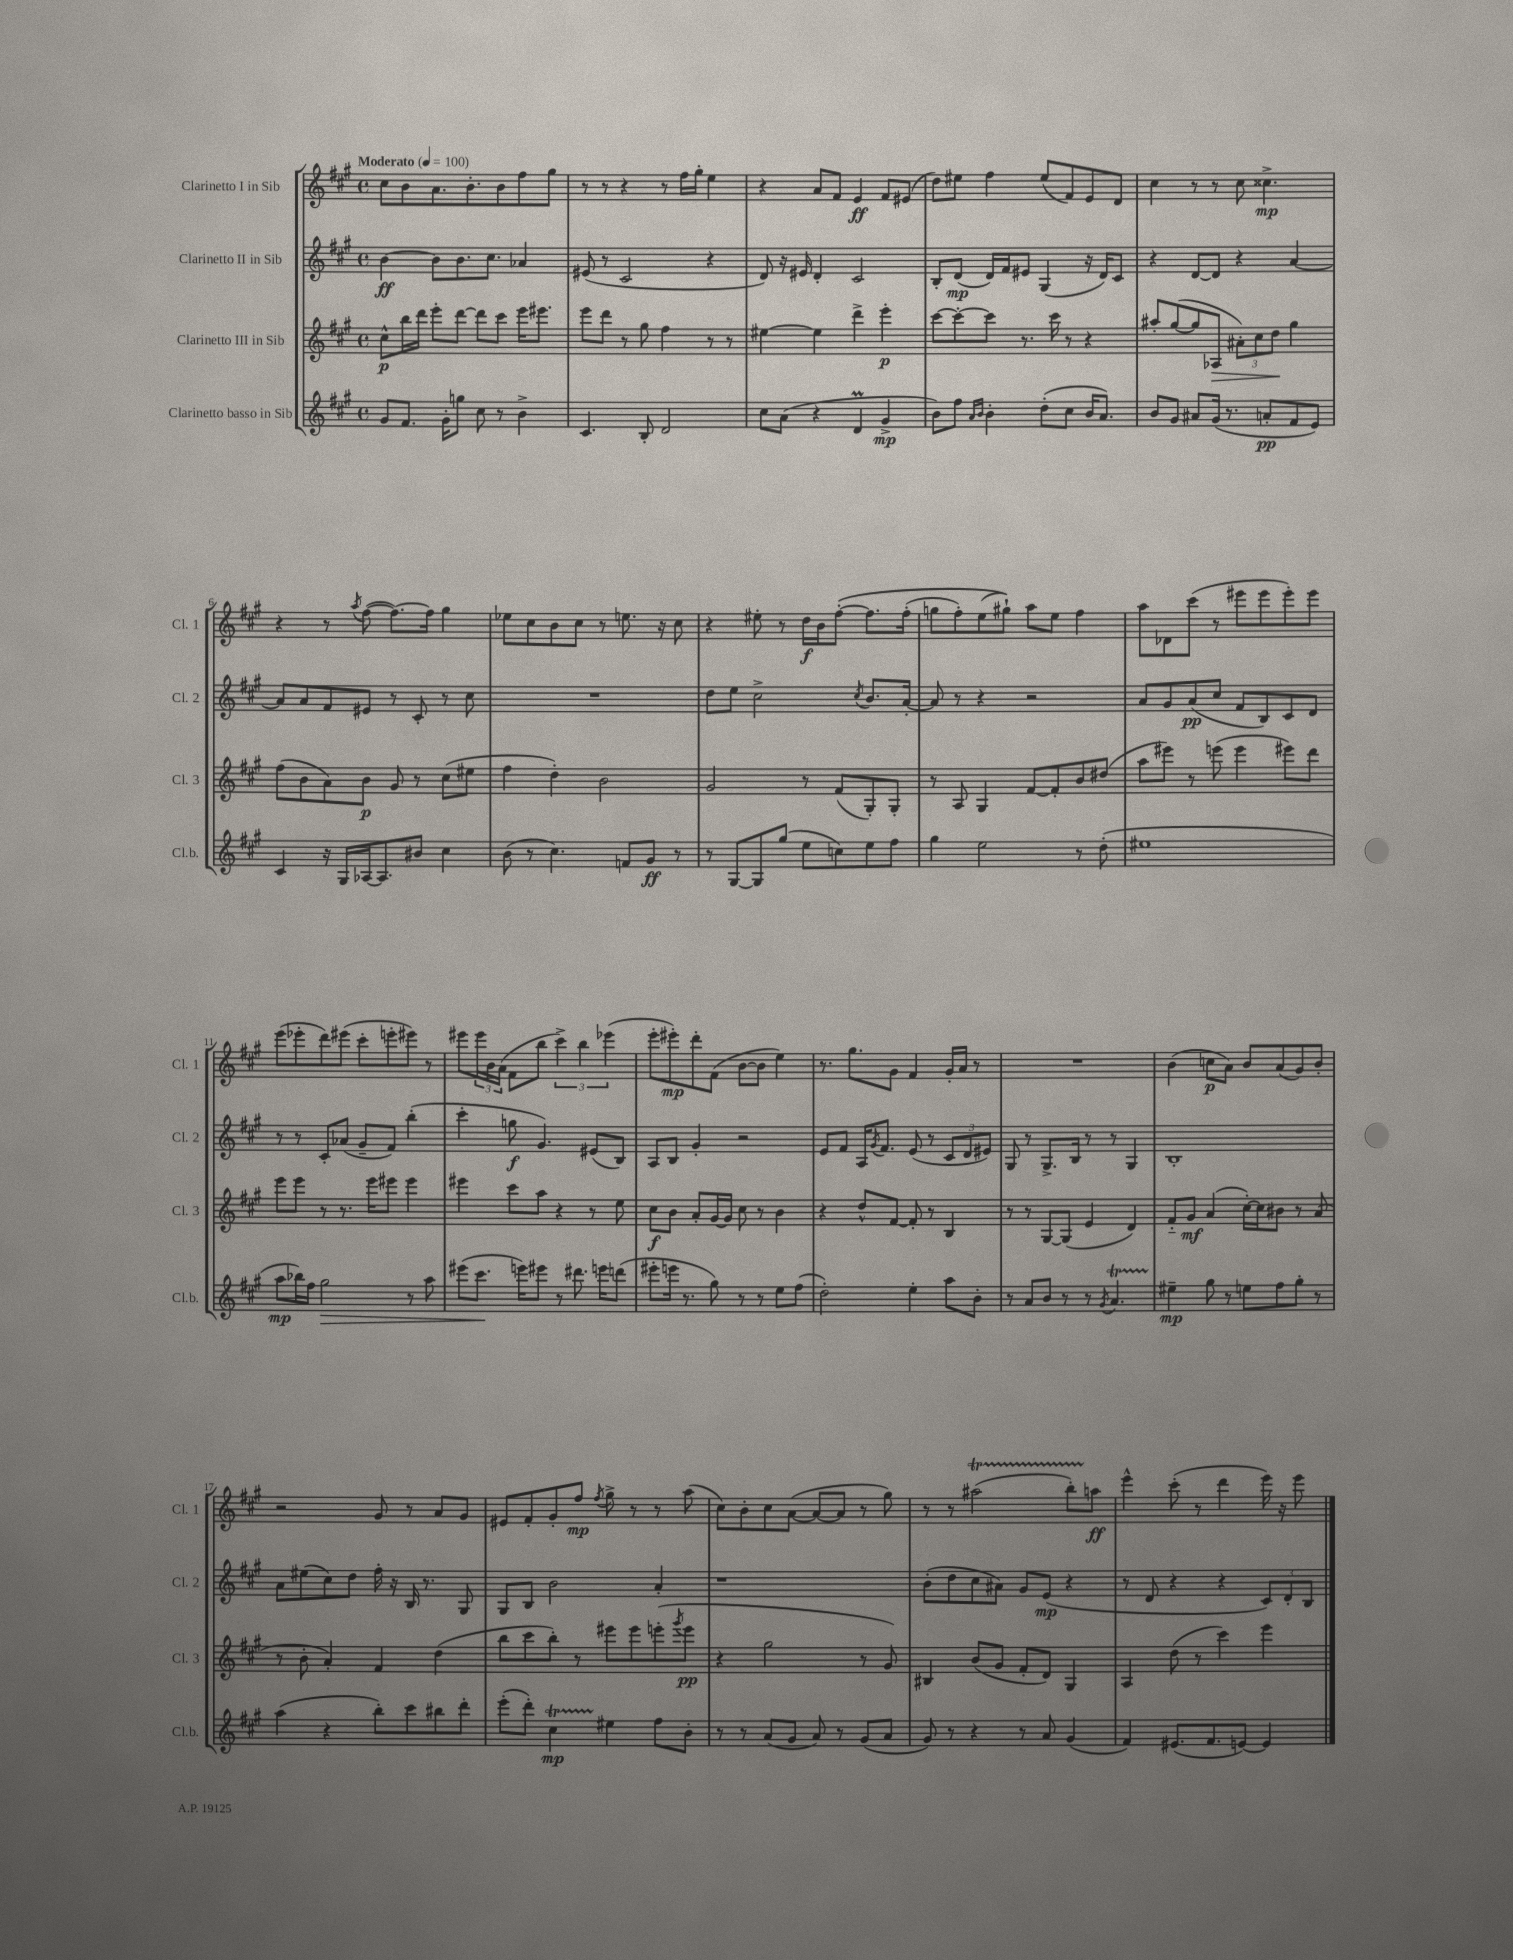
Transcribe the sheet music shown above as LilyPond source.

<<
\new StaffGroup <<
\new Staff = "s0" \with { instrumentName = "Clarinetto I in Sib" shortInstrumentName = "Cl. 1" } {
    \clef treble \key a \major \defaultTimeSignature \time 4/4 \tempo "Moderato" 4 = 100
    cis''8 b'8 a'8. b'8.-. b'8 fis''8 gis''8 |
    r8 r8 r4 r8 fis''16 gis''16-. e''4 |
    r4 a'8 fis'8 e'4\ff fis'8 eis'8( |
    d''8) eis''8 fis''4 eis''8( fis'8) e'8 d'8 |
    cis''4 r8 r8 cis''8 cisis''4.->\mp |
    r4 r8 \acciaccatura { a''8 } fis''8~( fis''8.~) fis''16 gis''4 |
    ees''8 cis''8 b'8 cis''8 r8 e''8. r16 cis''8 |
    r4 eis''8-. r8 d''16\f b'16 fis''8~-.\( fis''8. fis''16-.( |
    g''8 fis''8-.) e''8( gis''8-!)\) a''8 e''8 fis''4 |
    a''8 des'8 cis'''8( r8 eis'''8 eis'''8 eis'''8-.) eis'''8 |
    e'''8( ees'''8-. d'''8) eis'''8( cis'''8-. e'''8-. eis'''8) r8 |
    eis'''8 \tuplet 3/2 { eis'''16 b'16 a'16( } fis'8 b''8 \tuplet 3/2 { cis'''4->) b''4 ees'''4( } |
    e'''8-. eis'''8-.\mp) d'''8-. fis'8( b'8~ b'8 e''4) |
    r8. gis''8. gis'8 fis'4 gis'16-. a'16 r8 |
    R1 |
    b'4( c''8\p a'8) b'8 a'8( gis'8) b'8-. |
    r2 gis'8 r8 a'8 gis'8 |
    eis'8 fis'8-. gis'8-. fis''8\mp \acciaccatura { fis''8 } gis''8-> r8 r8 a''8( |
    cis''8) b'8-. cis''8 a'8~( a'8~ a'8 r8 gis''8) |
    r8 r8 ais''2\startTrillSpan( b''8-.) a''8\stopTrillSpan\ff |
    e'''4-^ cis'''8-.( r8 d'''4 e'''16) r16 e'''8 \bar "|." |
}
\new Staff = "s1" \with { instrumentName = "Clarinetto II in Sib" shortInstrumentName = "Cl. 2" } {
    \clef treble \key a \major \defaultTimeSignature \time 4/4
    b'4~\ff b'8 b'8. cis''8. aes'4 |
    eis'8( r8 cis'2 r4 |
    d'8) r16 eis'16 d'4-. cis'2 |
    b8-. d'8\mp( d'16) fis'16 eis'8 gis4( r16 d'16) cis'8 |
    r4 d'8~ d'8 r4 a'4~ |
    a'8 a'8 fis'8 eis'8 r8 cis'8-. r8 cis''8 |
    R1 |
    d''8 e''8 cis''2-> \acciaccatura { cis''8 } b'8. a'16~-. |
    a'8 r8 r4 r2 |
    a'8 gis'8 a'8\pp( cis''8 fis'8 b8) cis'8 d'8 |
    r8 r8 cis'8-. aes'8( gis'8-- fis'8) b''4-.( |
    cis'''4-. g''8\f gis'4.) eis'8( b8) |
    a8 b8 gis'4-. r2 |
    e'8 fis'8 a16 \acciaccatura { gis'8 } fis'8. e'8( r8 \tuplet 3/2 { cis'8 d'8 eis'8) } |
    gis8 r8 gis8.-> b16 r8 r8 gis4 |
    b1-. |
    a'8 eis''8( cis''8) d''8 fis''16-. r16 b16 r8. gis8 |
    gis8 b8 b'2 a'4-. |
    r1 |
    b'8-.( d''8 cis''8 ais'8) gis'8 e'8\mp( r4 |
    r8 d'8 r4 r4 \tuplet 3/2 { cis'8) d'8-. b8 } \bar "|." |
}
\new Staff = "s2" \with { instrumentName = "Clarinetto III in Sib" shortInstrumentName = "Cl. 3" } {
    \clef treble \key a \major \defaultTimeSignature \time 4/4
    cis''8-^\p b''16 d'''16 e'''8-. d'''8~ d'''8 cis'''8 e'''16 eis'''8. |
    e'''8 d'''8 r8 gis''8 fis''4 r8 r8 |
    eis''4~ eis''4 d'''4-> e'''4-.\p |
    cis'''8~ cis'''8~-. cis'''8 r8. cis'''16 r8 r4 |
    ais''8-. gis''8~( gis''8 aes8\> \tuplet 3/2 { ais'8-.) cis''8 d''8\! } gis''4 |
    fis''8( b'8 a'8) b'8\p gis'8 r8 cis''8( eis''8 |
    fis''4 d''4-.) b'2 |
    gis'2 r8 fis'8( gis8-.) gis8-. |
    r8 a8 gis4 fis'8~ fis'8-. b'8 dis''8( |
    a''8 eis'''8) r8 e'''8( e'''4 eis'''8) d'''8 |
    e'''8 e'''8 r8 r8. e'''16 eis'''8 eis'''4 |
    eis'''4 cis'''8 a''8 r4 r8 e''8 |
    cis''8\f b'8 a'8-. gis'16~ gis'16 cis''8 r8 b'4 |
    r4 d''8-^ fis'8~ fis'8-. r8 b4 |
    r8 r8 gis8~ gis8( e'4 d'4) |
    fis'8-_ gis'8\mf a'4( cis''16~-.) cis''16 bis'8 r8 a'8( |
    r8 b'8-. a'4-.) fis'4 d''4( |
    b''8 cis'''8 b''8-.) r8 eis'''8 eis'''8 e'''8-.( \acciaccatura { gis'''8 } e'''8\pp |
    r4 gis''2 r8 gis'8) |
    bis4 b'8( gis'8 fis'8-. d'8) gis4 |
    a4 d''8( r8 cis'''4) e'''4 \bar "|." |
}
\new Staff = "s3" \with { instrumentName = "Clarinetto basso in Sib" shortInstrumentName = "Cl.b." } {
    \clef treble \key a \major \defaultTimeSignature \time 4/4
    gis'8 fis'8. gis'16-. g''8 cis''8 r8 b'4-> |
    cis'4. b8-. d'2 |
    cis''8 a'8( r4 d'4\prall gis'4->\mp |
    b'8) fis''8 \grace { a'16 b'16 } b'4-. d''8-.( cis''8 b'16 a'8.) |
    b'8 gis'8 ais'8 gis'16( r8. a'8-.\pp fis'8 e'8) |
    cis'4 r16 gis16 aes16~ aes8. bis'8 cis''4 |
    b'8( r8 cis''4.) f'8 gis'8\ff r8 |
    r8 gis8~ gis8 gis''8( e''8 c''8) e''8 fis''8 |
    gis''4 e''2 r8 d''8-.( |
    eis''1 |
    a''8\mp bes''16) fis''16 gis''2\> r8 a''8 |
    eis'''8( cis'''8.\! e'''16) eis'''8 r8 dis'''8. e'''16 d'''8( |
    eis'''8-. e'''16 r8. gis''8) r8 r8 e''8 fis''8( |
    d''2-.) e''4-. a''8 b'8-. |
    r8 a'8 b'8 r8 r8 \acciaccatura { gis'8 } a'4.\startTrillSpan |
    eis''4--\stopTrillSpan\mp gis''8 r8 e''8 fis''8 gis''8-. r8 |
    a''4( r4 b''8-.) cis'''8 bis''8 d'''8-. |
    e'''8-.( d'''8-.) cis''4\startTrillSpan\mp eis''4\stopTrillSpan fis''8 b'8-. |
    r8 r8 a'8( gis'8 a'8) r8 gis'8( a'8 |
    gis'8) r8 r4 r8 a'8 gis'4( |
    fis'4) eis'8.( fis'8. e'8~) e'4 \bar "|." |
}
>>
>>
